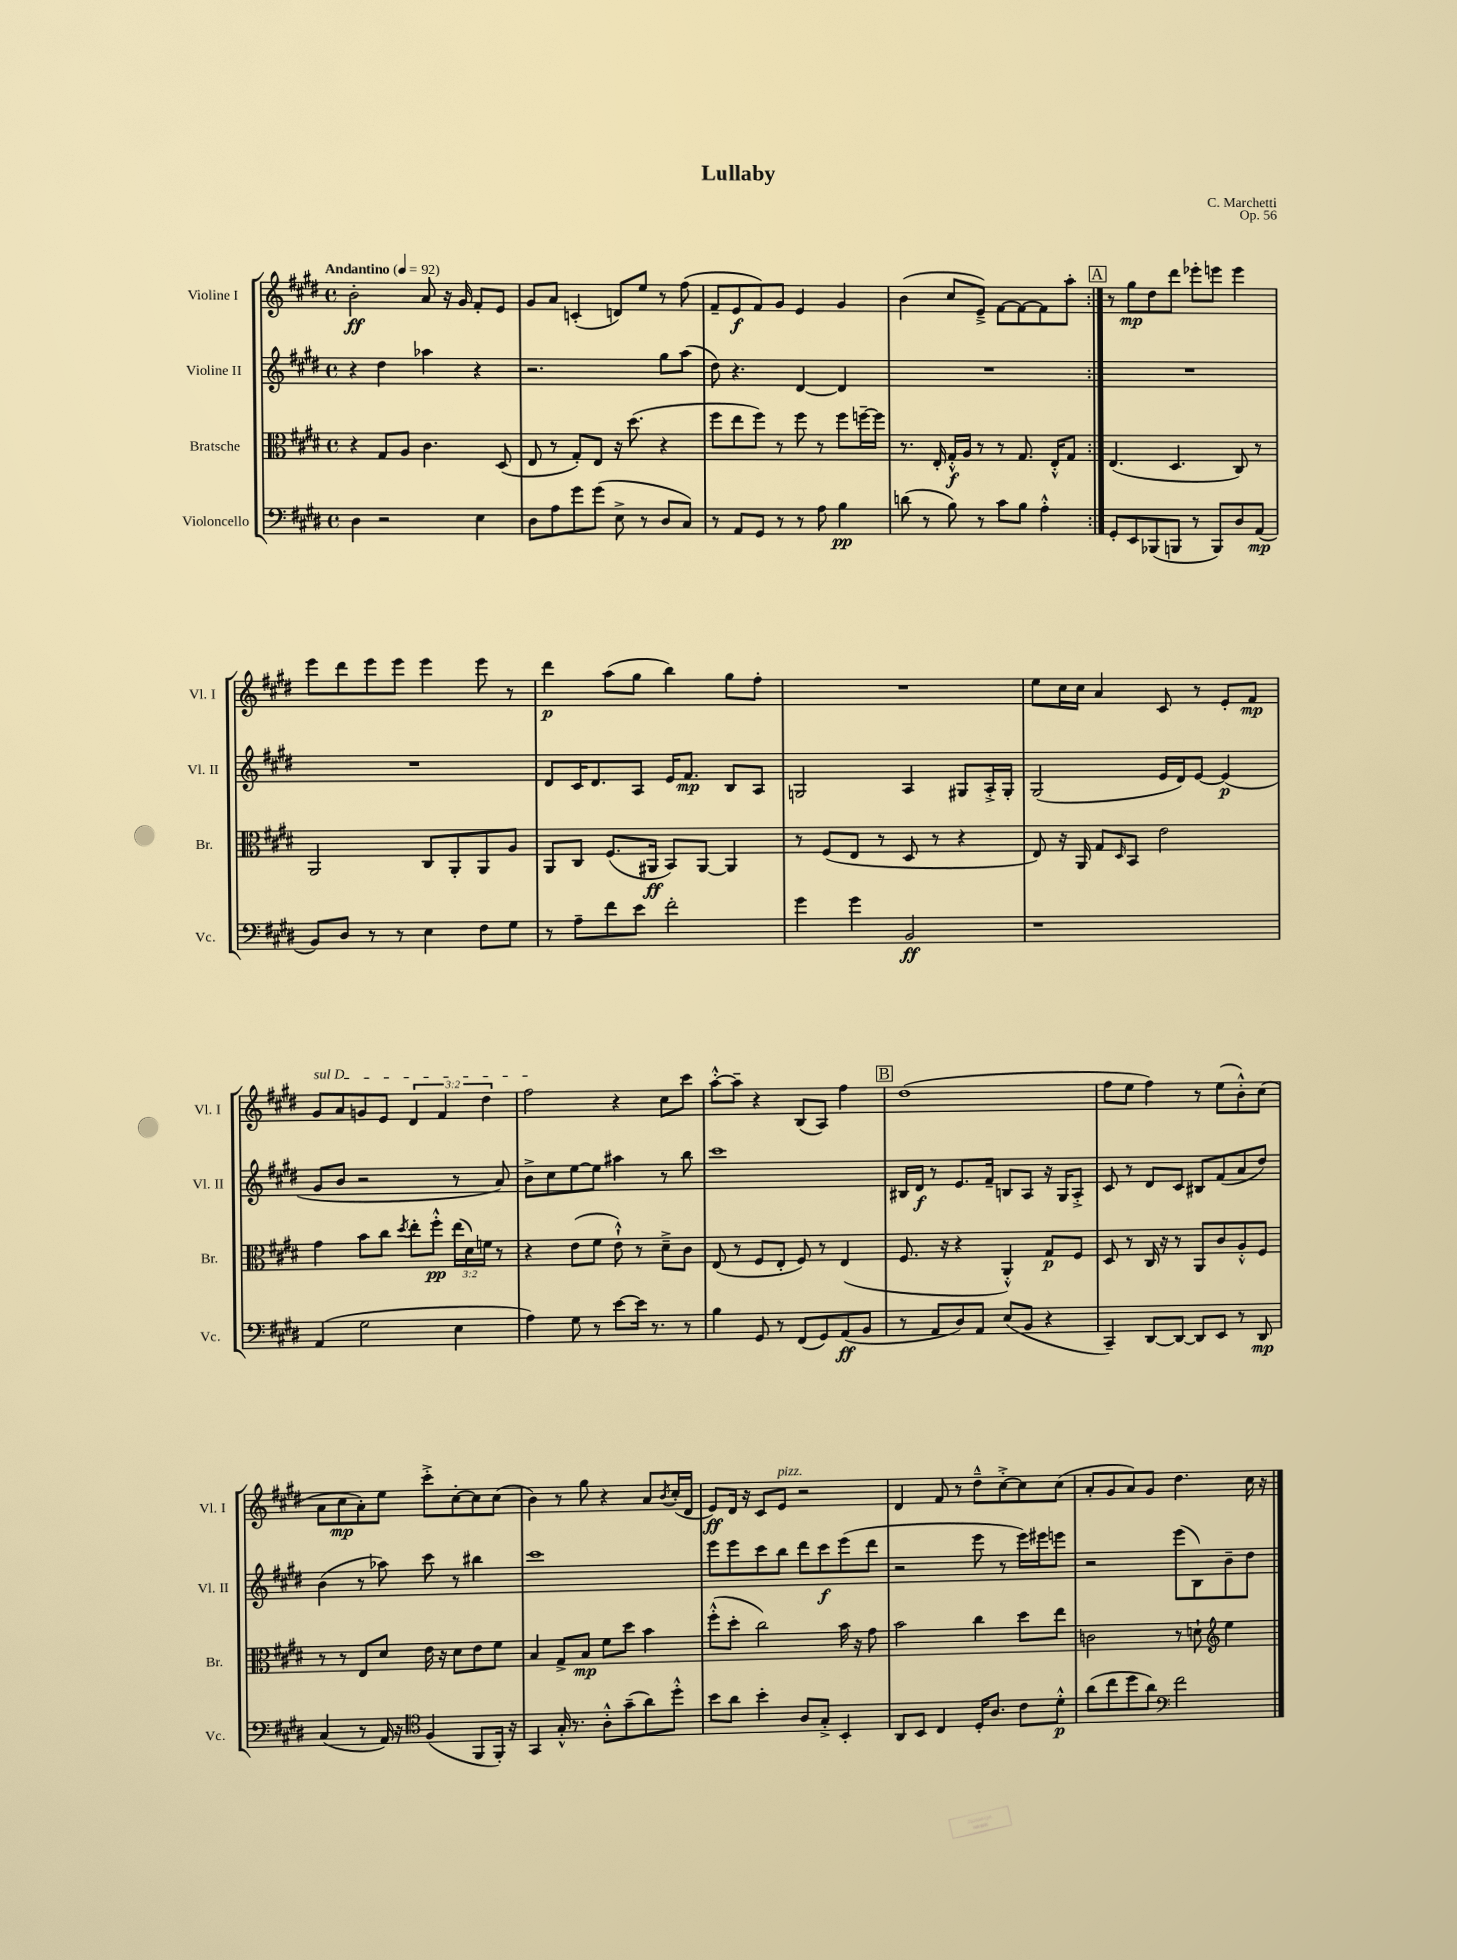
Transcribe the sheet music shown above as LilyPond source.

\header { title = "Lullaby" composer = "C. Marchetti" opus = "Op. 56" }
<<
\new StaffGroup <<
\new Staff = "s0" \with { instrumentName = "Violine I" shortInstrumentName = "Vl. I" } {
    \clef treble \key e \major \defaultTimeSignature \time 4/4 \override Staff.TupletNumber.text = #tuplet-number::calc-fraction-text \tempo "Andantino" 4 = 92
    \repeat volta 2 { b'2-.\ff a'8 r16 gis'16 fis'8-. e'8 |
    gis'8 a'8 c'4-.( d'8) e''8 r8 fis''8( |
    fis'8-- e'8\f fis'8) gis'8 e'4 gis'4 |
    b'4( cis''8 e'8--->) fis'8~ fis'8~ fis'8 a''8-. | }
    \mark \markup { \box "A" } r8 gis''8\mp dis''8 dis'''8 ees'''8-. e'''8 e'''4 |
    e'''8 dis'''8 e'''8 e'''8 e'''4 e'''8 r8 |
    dis'''4\p a''8( gis''8 b''4) gis''8 fis''8-. |
    R1 |
    e''8 cis''16 cis''16 a'4 cis'8 r8 e'8-. fis'8\mp |
    \once \override TextSpanner.bound-details.left.text = \markup { \italic "sul D" } gis'8\startTextSpan a'8 g'8 e'8 \tuplet 3/2 { dis'4 fis'4 dis''4 } |
    fis''2\stopTextSpan r4 cis''8 cis'''8 |
    a''8~-.-^ a''8-- r4 b8( a8) fis''4 |
    \mark \markup { \box "B" } dis''1( |
    fis''8 e''8 fis''4) r8 e''8( b'8-.-^) cis''8( |
    a'8 cis''8\mp a'8-.) e''8 cis'''8-.-> cis''8~-. cis''8 cis''8( |
    b'4) r8 gis''8 r4 a'8 \acciaccatura { b'8 } cis''16-.( dis'16 |
    e'8\ff) dis'16 r16 cis'8 e'8^\markup { \italic "pizz." } r2 |
    dis'4 fis'8 r8 dis''8---^ cis''8~-.-> cis''8 cis''8( |
    a'8-. gis'8 a'8) gis'8 dis''4. cis''16 r16 \bar "|." |
}
\new Staff = "s1" \with { instrumentName = "Violine II" shortInstrumentName = "Vl. II" } {
    \clef treble \key e \major \defaultTimeSignature \time 4/4
    \repeat volta 2 { r4 dis''4 aes''4 r4 |
    r2. gis''8 a''8( |
    dis''8) r4. dis'4~ dis'4 |
    R1 | }
    \mark \markup { \box "A" } R1 |
    R1 |
    dis'8 cis'16 dis'8. a8 e'16 fis'8.\mp b8 a8 |
    g2 a4 gis8 a16-.-> gis16-. |
    gis2( e'16 dis'16) e'8~ e'4\p( |
    gis'8 b'8 r2 r8 a'8) |
    b'8-> cis''8 e''8~ e''8 ais''4 r8 b''8 |
    cis'''1 |
    \mark \markup { \box "B" } bis16 dis'16\f r8 e'8. fis'16-- b8 a8 r16 gis16 a8-.-> |
    cis'8 r8 dis'8 cis'8 bis8 fis'8( a'8 dis''8) |
    b'4( r8 aes''8) cis'''8 r8 bis''4 |
    cis'''1 |
    e'''8 e'''8 cis'''8 b''8 dis'''8 cis'''8\f e'''8( dis'''8 |
    r2 e'''8 r8 e'''16) eis'''16 e'''8 |
    r2 e'''8( b8) b'8-- dis''8 \bar "|." |
}
\new Staff = "s2" \with { instrumentName = "Bratsche" shortInstrumentName = "Br." } {
    \clef alto \key e \major \defaultTimeSignature \time 4/4 \override Staff.TupletNumber.text = #tuplet-number::calc-fraction-text
    \repeat volta 2 { r4 gis8 a8 cis'4. dis8( |
    e8 r8 gis8-.) e8 r16 dis''8.( r4 |
    fis''8 e''8 fis''8) r8 fis''8 r8 fis''8 f''16~-- f''16 |
    r8. e16-. gis16-.-^\f a16 r8 r8 gis8. e16-.-^ gis8 | }
    \mark \markup { \box "A" } e4.( dis4. cis8) r8 |
    a,2 cis8 a,8-. a,8 a8 |
    a,8 cis8 fis8.( ais,16\ff b,8) ais,8~ ais,4 |
    r8 fis8( e8 r8 dis8 r8 r4 |
    e8) r16 a,16 gis8 \grace { dis16 } b,8 e'2 |
    gis'4 b'8 cis''8 \acciaccatura { dis''8 } e''8-. fis''8-.-^\pp \tuplet 3/2 { e''16( dis'16) f'16 } r8 |
    r4 e'8( fis'8 e'8-!-^) r8 dis'8---> cis'8 |
    e8( r8 fis8 e8-. fis8) r8 e4( |
    \mark \markup { \box "B" } fis8. r16 r4 a,4-.-^) gis8\p fis8 |
    dis8 r8 cis16 r16 r8 a,8 cis'8 a8-.-^ fis8 |
    r8 r8 e8 dis'8 e'16 r16 dis'8 e'8 fis'8 |
    b4 gis8-> b8\mp fis'8 dis''8 b'4 |
    fis''8-.-^( dis''8-. cis''2) b'16 r16 gis'8 |
    b'2 cis''4 dis''8 e''8 |
    c'2 r8 d'8-! \clef treble e''4 \bar "|." |
}
\new Staff = "s3" \with { instrumentName = "Violoncello" shortInstrumentName = "Vc." } {
    \clef bass \key e \major \defaultTimeSignature \time 4/4
    \repeat volta 2 { dis4 r2 e4 |
    dis8 a8 gis'8 gis'8( e8-> r8 dis8 cis8) |
    r8 a,8 gis,8 r8 r8 a8 b4\pp |
    d'8( r8 b8) r8 cis'8 b8 a4-.-^ | }
    \mark \markup { \box "A" } gis,8-. e,8 bes,,8( b,,8 r8 b,,8) dis8 a,8\mp( |
    b,8) dis8 r8 r8 e4 fis8 gis8 |
    r8 a8-- fis'8 e'8 fis'2-. |
    gis'4 gis'4 b,2\ff |
    r1 |
    a,4( gis2 e4 |
    a4) gis8 r8 e'8~ e'16 r8. r8 |
    b4 gis,8 r8 fis,8( gis,8) a,8\ff( b,8 |
    \mark \markup { \box "B" } r8 a,8 dis8) a,8 e8( b,8 r4 |
    cis,4--) dis,8~ dis,8~ dis,8 e,8 r8 dis,8\mp |
    cis4( r8 a,16) r16 \clef tenor fis4( fis,8 fis,16-.) r16 |
    gis,4 gis16-.-^ r8. a8-.-^ gis'8--( a'8) dis''8-.-^ |
    b'8 a'8 b'4-. a8 gis8-.-> b,4-. |
    a,8 b,8 cis4 dis16-. a8. cis'8 dis'8-.-^\p |
    a'8( cis''8 dis''8 a'8) \clef bass fis'2 \bar "|." |
}
>>
>>
\layout { \context { \Score \remove "Bar_number_engraver" } }
